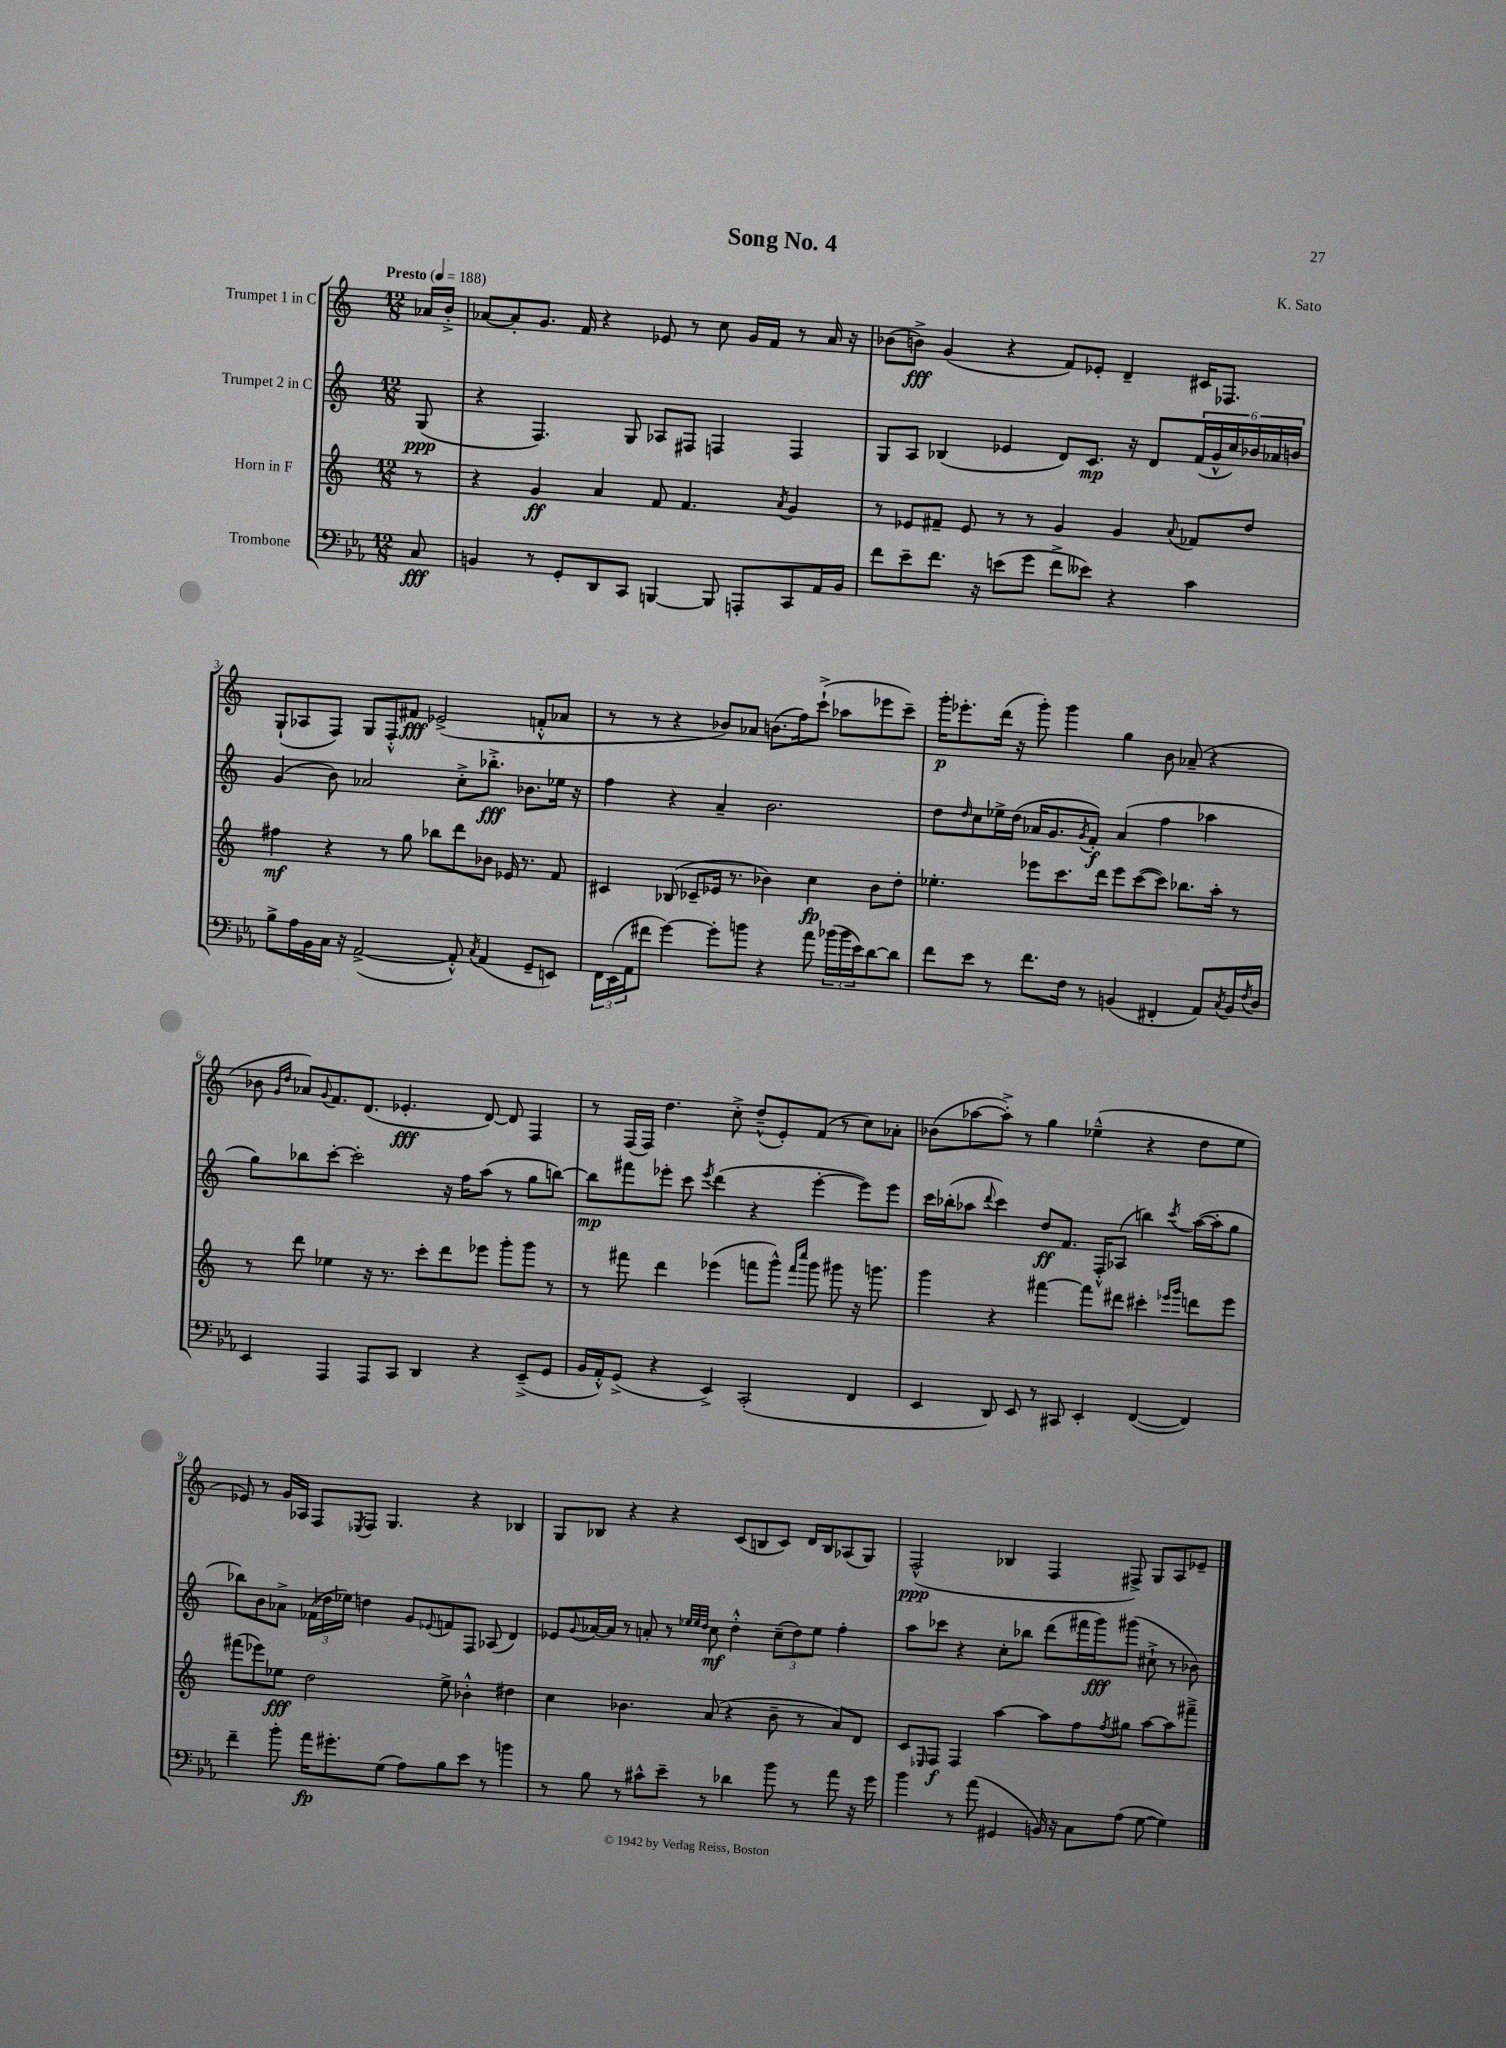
\header { title = "Song No. 4" composer = "K. Sato" }
<<
\new StaffGroup <<
\new Staff = "s0" \with { instrumentName = "Trumpet 1 in C" } {
    \clef treble \key c \major \numericTimeSignature \time 12/8 \partial 8 \tempo "Presto" 4 = 188
    aes'16 b'16-.-> |
    aes'8~ aes'8-. g'8. f'16 r4 ees'8 r8 c''8 g'16 f'16 r8 aes'16 r16 |
    bes'8( b'8->\fff) g'4( r4 f'8) ees'8-. d'4-- cis'16 fes8. |
    g8-!( aes8 f8) g8 f8-.-^ fis'8\fff ees'2->( f'8-.-^ aes'8 |
    r8 r8 r4 bes'8) aes'8 b'8.( f''16) c'''8-!->( aes''8 ees'''8 c'''8--) |
    g'''16-.\p ees'''8.-. d'''16( r16 g'''8-.) g'''4 g''4 b'8 aes'8--( r4 |
    bes'8 \grace { g'16 d''16 } aes'8) \appoggiatura { g'8 } f'8. d'8.( ees'4.-.\fff d'8~) d'8 f4 |
    r8 f16( f16) d''4. c''8-.-> d''8---^( e'8-.) f'8( r8 c''8) aes'8-. |
    bes'8( aes''8~ aes''8-.->) r8 g''4 ees''4---^( r4 d''8 ees''8 |
    ees'8) r8 g'16 aes16 f8 \acciaccatura { ees8 } f8 g4. r4 bes4 |
    g8 bes8 r4 r4 c'8( b8 c'8) d'16 b16 aes8( g8) |
    f2-^\ppp( bes4 f4 fis8->) g8 a8 ees'8-- \bar "|." |
}
\new Staff = "s1" \with { instrumentName = "Trumpet 2 in C" } {
    \clef treble \key c \major \numericTimeSignature \time 12/8 \partial 8
    g8\ppp( |
    r4 f4.) g8 aes8 fis8 f4 f4 |
    g8 a8 bes4( ees'4 d'8) c'8.\mp r16 d'8 \tuplet 6/4 { f'16( g'16-^ c''16) bes'16 aes'16 b'16 } |
    g'4( b'8) aes'2 c''8-.-> bes''8.-.->\fff bes'8. ees''16 r16 |
    f''4 r4 a'4-- b'2. |
    d''8 \grace { d''16 } c''8 ees''16-> d''16( aes'16 g'8. \acciaccatura { g'8 } f'8-.\f) aes'4( f''4 aes''4 |
    g''8) bes''8 c'''8~-. c'''2-. r16 f''16 a''8( r8 g''8 b''8~) |
    b''8\mp fis'''8 ees'''8-. c'''8 \acciaccatura { ees'''8 } d'''4( r4 ees'''4~-. ees'''8) ees'''8 |
    c'''16 bes''16-.( aes''8 \appoggiatura { d'''8 } c'''4) d''8\ff f'8. f16-.-^ aes8( b''4) \acciaccatura { c'''8 } aes''16~( aes''16-. g''8 |
    bes''8) b'8 aes'8-> \tuplet 3/2 { fes'16( des''16 ees''16) } d''4 g'8 \appoggiatura { ees'8 } f'8 f8 aes8( d'4) |
    ees'8 \appoggiatura { g'8 } aes'16~ aes'16 r8 a'8-. r8 \grace { ees''32 ees''32 d''32 } c''8\mf d''4-.-^ \tuplet 3/2 { c''8--( d''8) ees''8 } f''4-. |
    a''8 ces'''8 r4 c''8-. bes''8 d'''8( fis'''16 g'''16\fff) gis'''8( cis''8-!-> r8 bes'8) \bar "|." |
}
\new Staff = "s2" \with { instrumentName = "Horn in F" } {
    \clef treble \key c \major \numericTimeSignature \time 12/8 \partial 8
    r8 |
    r4 g'4\ff a'4 f'8 f'4. \acciaccatura { a'8 } g'4 |
    r8 ees'8 fis'8-- ees'8 r8 r8 g'4 g'4 \appoggiatura { a'8 } fes'8 d''8 |
    fis''4\mf r4 r8 g''8 bes''8 d'''8 bes'8 ees'16 r8. f'8 |
    cis'4 bes8( ces'8-- ees'16 r8. bes'4) c''4\fp bes'8 d''8-. |
    ees''4.-. ees'''8 c'''8. d'''16 ees'''8 c'''8~( c'''8) bes''8. a''16-. r8 |
    r8 d'''8 ees''4 r16 r8. c'''8-. d'''8 ees'''8 g'''8-. g'''8 r8 |
    r8 fis'''8 d'''4 ees'''4( f'''8 g'''8-^) \grace { f'''16 c''''16 } g'''8 gis'''8 r16 g'''8. |
    g'''4 r4 fis'''4~ fis'''8 dis'''8 cis'''4-. \grace { ees'''16 g'''16 } d'''8 ees'''8 |
    fis'''8( ees'''8) ees''8\fff d''2 ees''8-> bes'4-.-^ dis''4 |
    c''4 bes'4. a'8( r4 bes'8-- r8 a'8) d'8 |
    c'8 \grace { ees16 } f8\f f4 a''4~ a''8 f''8 \acciaccatura { f''8 } gis''8 a''8~ a''8 fis'''8---> \bar "|." |
}
\new Staff = "s3" \with { instrumentName = "Trombone" } {
    \clef bass \key ees \major \numericTimeSignature \time 12/8 \partial 8
    c8\fff |
    b,4 r8 g,8-. d,8 c,8 b,,4~ b,,8 a,,8-. c,8 aes,16 b,16 |
    f'8 ees'8-- f'8. r16 e'8( g'8 f'8-> eeses'8) r4 c'4 |
    bes8-> aes16 bes,16 c16 r16 aes,2~->( aes,8-.-^) \acciaccatura { c8 } aes,4( g,8-- e,8) |
    \tuplet 3/2 { f,16 ees,16( aes,16 } fis'8 g'4~) g'8-. b'8 r4 aes'8 \tuplet 3/2 { bes'16( bes'16 ees'16) } d'8~ d'8 |
    f'8 ees'8 r8 f'8. f16 r8 b,4( fis,4-. aes,8) \acciaccatura { c8 } b,16 \acciaccatura { f8 } d16 |
    ees,4 aes,,4 aes,,8 c,8 d,4 r4 ees,8--->( g,8 |
    bes,16 aes,16-.-^) g,8->( r4 ees,4->) c,2-.( f,4 |
    ees,4 d,8) ees,8 r8 cis,8 ees,4-. f,4~( f,4) |
    f'4-- bes'8-. aes'16\fp gis'8.-. g8( aes8) bes8 ees'8 r8 b'4 |
    r8 bes8 r8 cis'8-^ ees'8-- r8 des'4 bes'8 r8 aes'8 r16 g'16 |
    bes'4 r8 aes'8( gis,4 b,16) r16 c8 aes8( g8~ g4) \bar "|." |
}
>>
>>
